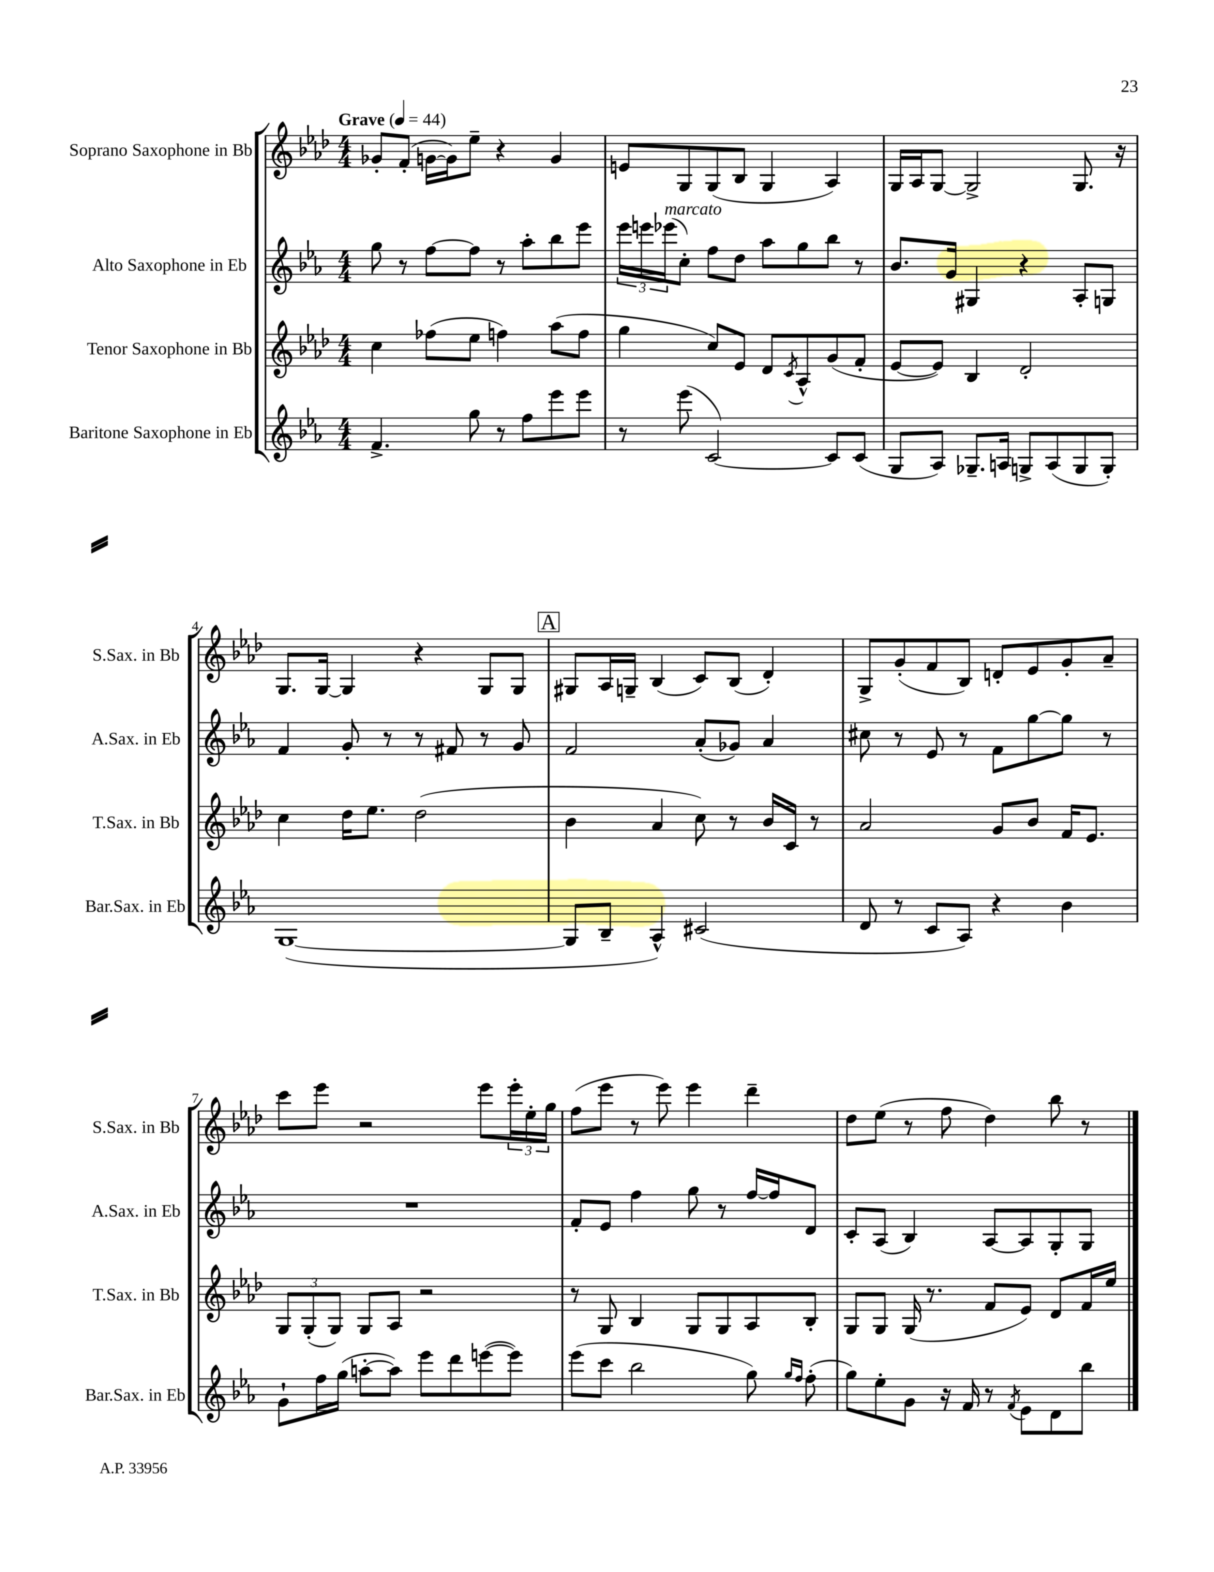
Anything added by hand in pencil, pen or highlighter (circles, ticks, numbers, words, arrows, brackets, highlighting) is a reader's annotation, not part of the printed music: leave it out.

**kern	**kern	**kern	**kern
*part4	*part3	*part2	*part1
*staff4	*staff3	*staff2	*staff1
*I"Baritone Saxophone in Eb	*I"Tenor Saxophone in Bb	*I"Alto Saxophone in Eb	*I"Soprano Saxophone in Bb
*I'Bar.Sax. in Eb	*I'T.Sax. in Bb	*I'A.Sax. in Eb	*I'S.Sax. in Bb
*clefG2	*clefG2	*clefG2	*clefG2
*k[b-e-a-]	*k[b-e-a-d-]	*k[b-e-a-]	*k[b-e-a-d-]
*M4/4	*M4/4	*M4/4	*M4/4
*MM44	*MM44	*MM44	*MM44
=1	=1	=1	=1
!	!	!	!LO:TX:a:B:t=Grave
4.f^/	4cc\	8gg\	8g-X'/L
.	.	8r	(8f'/J
.	(8ff-X\L	[8ff\L	[16gn\LL
.	.	.	16g\J])
8gg\	8ee-\J	8ff\J]	8ee-~\J
8r	4ffn\)	8r	4r
8ff\L	.	8aa-'\L	.
8eee-\	(8aa-\L	8bb-\	4g/
8eee-\J	8ff\J	8eee-\J	.
=2	=2	=2	=2
8r	4gg\	24eee-\LL	8en/L
.	.	24eeen\	.
!	!	!LO:TX:a:i:t=marcato	!
.	.	(24eee-X\J	.
(8eee-\	.	8cc'\J)	8G/
[2c/)	8cc/L)	8ff\L	(8G/
.	8e-/J	8dd\J	8B-/J
.	8d-/L	8aa-\L	4G/
.	8qc/	.	.
.	8A-^^/	8gg\	.
8c/L]	(8g/	8bb-\J	4A-/)
(8c/J	8f'/J	8r	.
=3	=3	=3	=3
8G/L	[8e-/L	8.b-/L	16G/LL
.	.	.	16A-/J
8A-/J)	8e-/J])	.	[8G/J
.	.	16g/Jk	.
8.G-X~/L	4B-/	4G#X/	2G^/]
16An/Jk	.	.	.
8Gn^/L	2d-'/	4r	.
(8A/	.	.	.
8G/	.	8A-'/L	8.G/
8G'/J)	.	8Gn/J	.
.	.	.	16r
!!LO:LB:g=z
=4	=4	=4	=4
([1G	4cc\	4f/	8.G/L
.	.	.	[16G/Jk
.	16dd-\KL	8g'/	4G/]
.	8.ee-\J	.	.
.	.	8r	.
.	(2dd-\	8r	4r
.	.	8f#X/	.
.	.	8r	8G/L
.	.	8g/	8G/J
!!LO:REH:place=s1:t=A
=5	=5	=5	=5
8G/L]	4b-\	2f/	8G#X/L
8B-~/J	.	.	16A-/L
.	.	.	16Gn~/JJ
4A-^^/)	4a-/	.	(4B-/
(2c#X/	8cc\)	(8a-'/L	8c/L)
.	8r	8g-X/J)	(8B-/J
.	16b-/LL	4a-/	4d-'/)
.	16c/JJ	.	.
.	8r	.	.
=6	=6	=6	=6
8d/	2a-/	8cc#X\	8G^/L
8r	.	8r	(8g'/
8c/L	.	8e-/	8f/
8A-/J)	.	8r	8B-/J)
4r	8g/L	8f\L	8dn'/L
.	8b-/J	[8gg\	8e-/
4b-\	16f/KL	8gg\J]	8g'/
.	8.e-/J	.	.
.	.	8r	8a-~/J
!!LO:LB:g=z
=7	=7	=7	=7
8g`\L	12G/L	1r	8ccc\L
.	(12G'/	.	.
16ff\L	.	.	8eee-\J
.	12G/J)	.	.
(16gg\JJ	.	.	.
[8aan'\L	8G/L	.	2r
8aa\J])	8A-/J	.	.
8eee-\L	2r	.	.
8ddd\	.	.	.
([8eeen\	.	.	8eee-\L
8eee\J])	.	.	24eee-'\L
.	.	.	24ee-'\
.	.	.	24gg\JJ
=8	=8	=8	=8
(8eee-\L	8r	8f'/L	(8ff\L
8ccc\J	8G/	8e-/J	8eee-\J
2bb-\	4B-/	4ff\	8r
.	.	.	8eee-\)
.	8G/L	8gg\	4eee-\
.	8G/	8r	.
8gg\)	8A-/	[16ff/LL	4ddd-~\
.	.	16ff/J]	.
16qqgg/LL	.	.	.
16qqff/JJ	.	.	.
(8ff'\	8B-'/J	8d/J	.
=9	=9	=9	=9
8gg\L)	8G/L	8c'/L	8dd-\L
8ee-'\	8G/J	(8A-/J	(8ee-\J
8g\J	(16G/	4B-/)	8r
.	8.r	.	.
16r	.	.	8ff\
16f/	.	.	.
8r	8f/L	[8A-/L	4dd-\)
8qf/	.	.	.
8e-\L	8e-/J)	8A-/]	.
8d\	8d-/L	8G'/	8bb-\
8bb-\J	16f/L	8G/J	8r
.	16ee-/JJ	.	.
==	==	==	==
*-	*-	*-	*-
